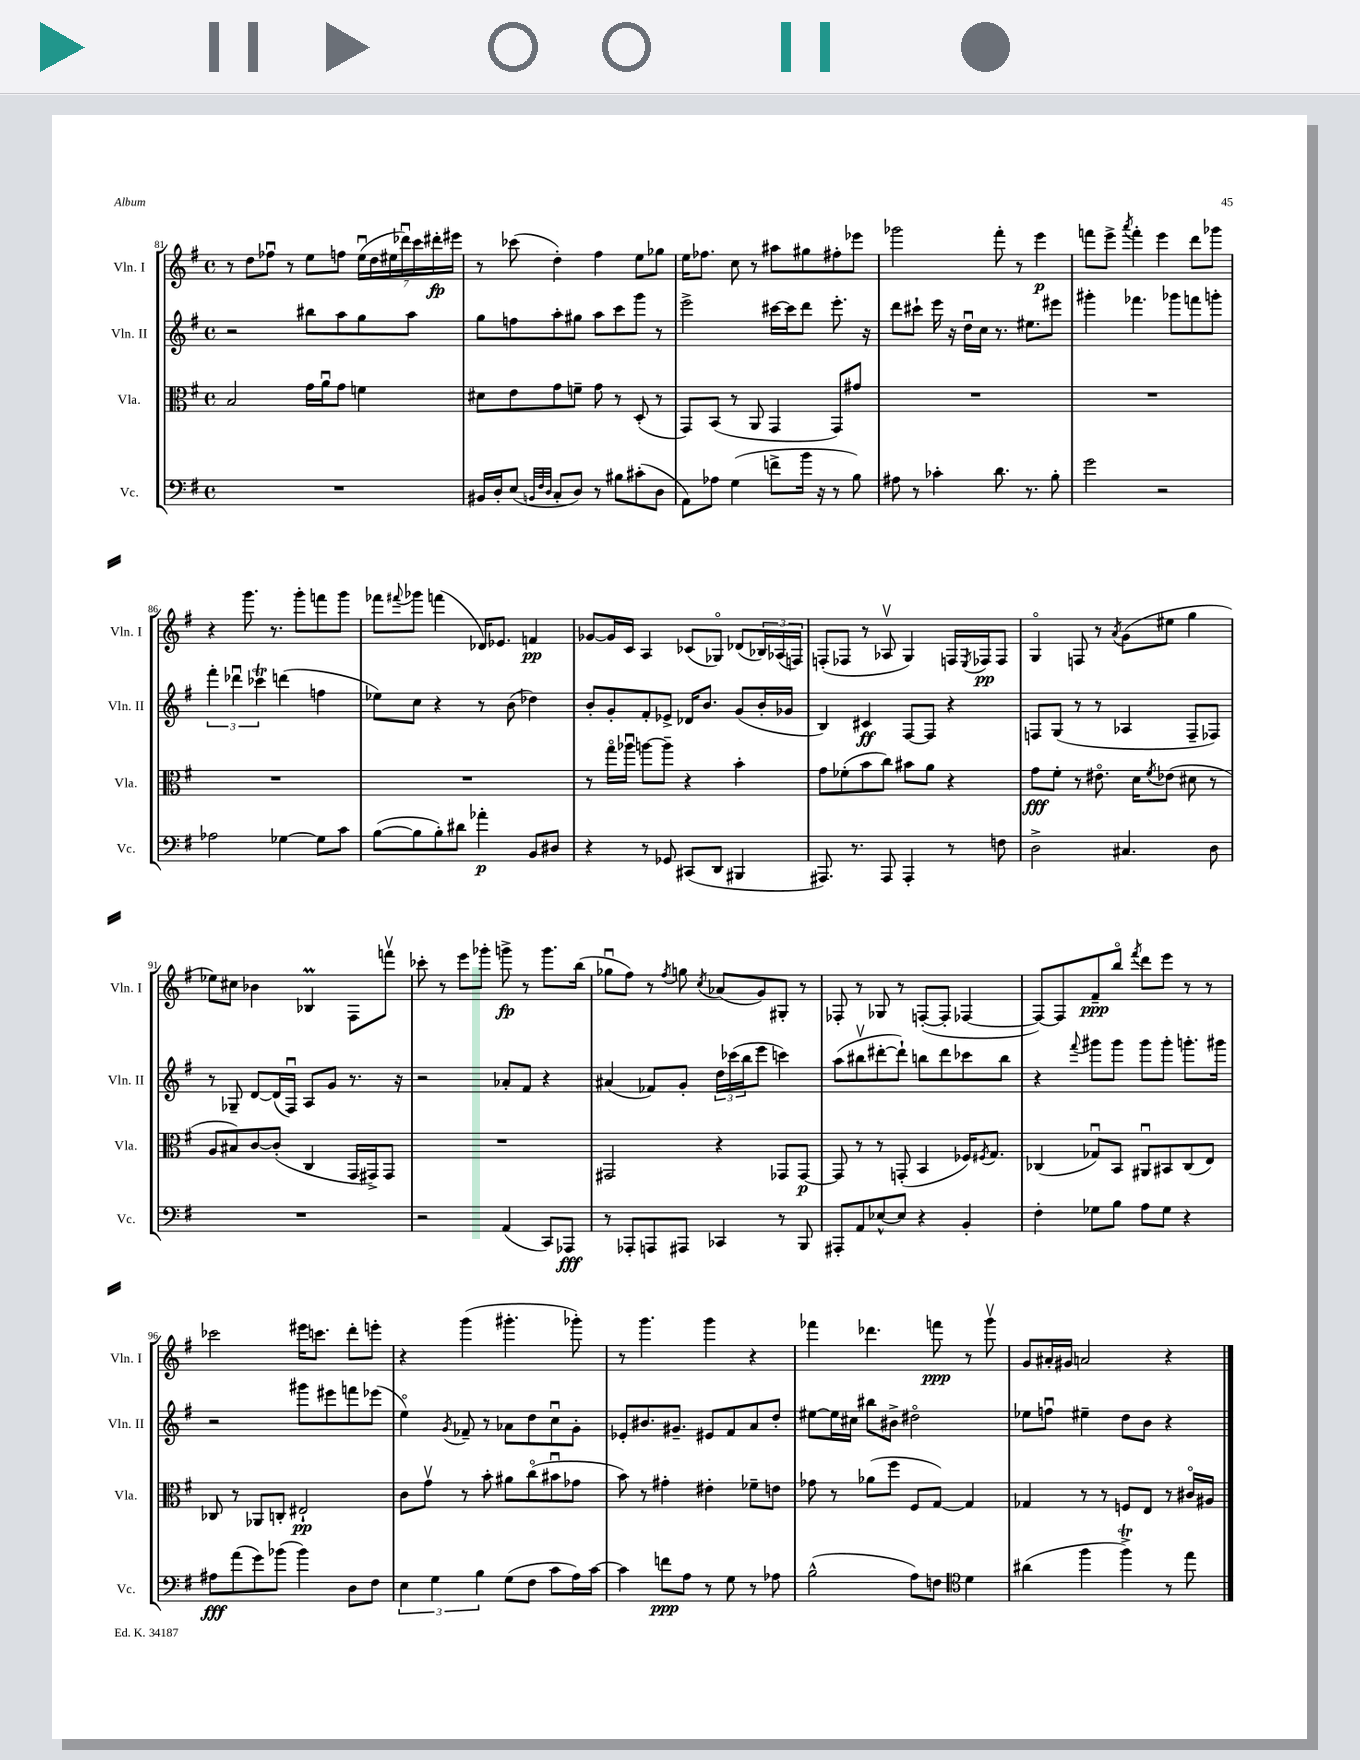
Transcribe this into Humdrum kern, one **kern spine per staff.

**kern	**dynam	**kern	**dynam	**kern	**dynam	**kern	**dynam
*part4	*part4	*part3	*part3	*part2	*part2	*part1	*part1
*staff4	*staff4	*staff3	*staff3	*staff2	*staff2	*staff1	*staff1
*I"Vc.	*	*I"Vla.	*	*I"Vln. II	*	*I"Vln. I	*
*I'Vc.	*	*I'Vla.	*	*I'Vln. II	*	*I'Vln. I	*
*clefF4	*	*clefC3	*	*clefG2	*	*clefG2	*
*k[f#]	*	*k[f#]	*	*k[f#]	*	*k[f#]	*
*M4/4	*	*M4/4	*	*M4/4	*	*M4/4	*
*met(c)	*	*met(c)	*	*met(c)	*	*met(c)	*
=81	=81	=81	=81	=81	=81	=81	=81
1r	.	2B/	.	2r	.	8r	.
.	.	.	.	.	.	8dd\L	.
.	.	.	.	.	.	8ff-Xu\J	.
.	.	.	.	.	.	8r	.
.	.	16g\LL	.	8bb#X\L	.	8ee\L	.
.	.	16au\J	.	.	.	.	.
.	.	8g\J	.	8aa\	.	8ffn\J	.
.	.	4fn\	.	8gg\	.	(28eeu\LL	.
.	.	.	.	.	.	28dd\	.
.	.	.	.	.	.	28ee#X\	.
.	.	.	.	.	.	28ddd-Xu\)	.
.	.	.	.	8aa\J	.	.	.
.	.	.	.	.	.	28ccc\	.
.	.	.	.	.	.	28ddd#X'\	fp
.	.	.	.	.	.	28eee#X\JJ	.
=82	=82	=82	=82	=82	=82	=82	=82
16BB#X/LL	.	8d#X\L	.	8gg\L	.	8r	.
16D'/J	.	.	.	.	.	.	.
(8E/J	.	8e\	.	8ffn\	.	(8ccc-X\	.
32qqBBn/LLL	.	.	.	.	.	.	.
32qqF#/	.	.	.	.	.	.	.
32qqD/JJJ	.	.	.	.	.	.	.
8C'/L	.	8g\	.	8aa'\	.	4dd'\)	.
8D/J)	.	8fn~\J	.	8gg#X\J	.	.	.
8r	.	8g\	.	8aa\L	.	4ff#\	.
8B#X\L	.	8r	.	8ccc\	.	.	.
(8c#X'\	.	(8D'/	.	8ggg\J	.	8ee\L	.
8D\J	.	8r	.	8r	.	8gg-X\J	.
=83	=83	=83	=83	=83	=83	=83	=83
8AA\L)	.	8GG/L)	.	2eee^\	.	16ee\KL	.
.	.	.	.	.	.	8.ff-X\J	.
8A-X\J	.	(8BB/J	.	.	.	.	.
(4G\	.	8r	.	.	.	8cc\	.
.	.	8AA/	.	.	.	8r	.
8fn^\L	.	4GG/	.	[16ccc#X\LL	.	8aa#X\L	.
.	.	.	.	16ccc#\J]	.	.	.
16b\Jk	.	.	.	8ddd\J	.	8gg#X\	.
16r	.	.	.	.	.	.	.
8r	.	8GG/L)	.	8.eee'\	.	8ff#X'\	.
8B\)	.	8g#X/J	.	.	.	8eee-X\J	.
.	.	.	.	16r	.	.	.
=84	=84	=84	=84	=84	=84	=84	=84
8A#X\	.	1r	.	8ddd\L	.	2ggg-X\	.
8r	.	.	.	8ccc#X`\J	.	.	.
4c-X'\	.	.	.	16eee\	.	.	.
.	.	.	.	16r	.	.	.
.	.	.	.	16ddu\LL	.	.	.
.	.	.	.	16cc\JJ	.	.	.
8.d\	.	.	.	8.r	.	8fff#'\	.
.	.	.	.	.	.	8r	.
8.r	.	.	.	8.ee#X\L	.	.	.
.	.	.	.	.	.	4eee\	p
8B'\	.	.	.	8eee#X\J	.	.	.
=85	=85	=85	=85	=85	=85	=85	=85
2g\	.	1r	.	4ggg#X'\	.	8fffn\L	.
.	.	.	.	.	.	8eee^\J	.
.	.	.	.	.	.	8qaaa/	.
.	.	.	.	4.fff-X\	.	4fff'\	.
2r	.	.	.	.	.	4eee\	.
.	.	.	.	8ggg-X\L	.	.	.
.	.	.	.	8fffn\	.	8ddd\L	.
.	.	.	.	8gggn'\J	.	8ggg-X\J	.
!!LO:LB:g=z
=86	=86	=86	=86	=86	=86	=86	=86
2A-X\	.	1r	.	6fff#'\	.	4r	.
.	.	.	.	6ddd-Xu\	.	.	.
.	.	.	.	.	.	8.ggg\	.
.	.	.	.	6ccc-XT\	.	.	.
.	.	.	.	.	.	8.r	.
[4G-X\	.	.	.	(4dddn\	.	.	.
.	.	.	.	.	.	8ggg'\L	.
8G-\L]	.	.	.	4ffn\	.	8fffn\	.
8c\J	.	.	.	.	.	8ggg\J	.
=87	=87	=87	=87	=87	=87	=87	=87
([8B\L	.	1r	.	8ee-X\L)	.	8fff-X\L	.
.	.	.	.	.	.	8qqfff#X/	.
8B\]	.	.	.	8cc\J	.	8ggg-X\J	.
8B'\)	.	.	.	4r	.	(4fffn\	.
8d#X\J	.	.	.	.	.	.	.
4a-X'\	p	.	.	8r	.	16d-X/KL)	.
.	.	.	.	.	.	8.e-X/J	.
.	.	.	.	(8b\	.	.	.
8BB/L	.	.	.	4dd-X\)	.	4fn/	pp
8D#X/J	.	.	.	.	.	.	.
=88	=88	=88	=88	=88	=88	=88	=88
4r	.	8r	.	8b'/L	.	[8g-X/L	.
.	.	16gg\LL	.	8g'/	.	16g-/L]	.
.	.	16aa-Xu\JJ	.	.	.	16c/JJ	.
8r	.	[8aan\L	.	8f#'/	.	4A/	.
8GG-X/	.	8aa~\J]	.	8e-X^/J	.	.	.
(8CC#X/L	.	4r	.	16d-X/KL	.	(8c-X/L	.
.	.	.	.	8.b/J	.	.	.
8DD/J	.	.	.	.	.	8G-X/J)	.
4BBB#X/	.	4b'\	.	(8g/L	.	(8d-X/L	.
.	.	.	.	16b'/L	.	24B-X/L)	.
.	.	.	.	.	.	(24A-X/	.
.	.	.	.	16g-X/JJ	.	.	.
.	.	.	.	.	.	24Fn/JJ)	.
=89	=89	=89	=89	=89	=89	=89	=89
8.AAA#X/)	.	8g\L	.	4B/)	.	(8Fn'/L	.
.	.	(8f-X'\	.	.	.	8F-X/J	.
8.r	.	.	.	.	.	.	.
.	.	8b\	.	4c#X/	ff	8r	.
8AAA#/	.	8cc\J)	.	.	.	8A-Xv/	.
4AAA#'/	.	8b#X\L	.	[8F#/L	.	4G/)	.
.	.	8a\J	.	8F#/J]	.	.	.
8r	.	4r	.	4r	.	16Fn/LL	.
.	.	.	.	.	.	8qE/	.
.	.	.	.	.	.	16F-X/J	pp
8Fn\	.	.	.	.	.	8F-/J	.
=90	=90	=90	=90	=90	=90	=90	=90
2D^\	.	8g\L	fff	8Fn/L	.	4G/	.
.	.	8f#'\J	.	(8G/J	.	.	.
.	.	8r	.	8r	.	8Fn/	.
.	.	8.e#X\	.	8r	.	8r	.
.	.	.	.	.	.	8qa/	.
4.C#X/	.	.	.	4A-X/	.	(8g\L	.
.	.	16d\KL	.	.	.	.	.
.	.	8qf#/	.	.	.	.	.
.	.	(8e-X\J	.	.	.	8ee#X\J	.
.	.	8d#X\	.	8F~/L	.	4gg\	.
8D\	.	8r	.	8F-X/J)	.	.	.
!!LO:LB:g=z
=91	=91	=91	=91	=91	=91	=91	=91
1r	.	8A/L	.	8r	.	8ee-X\L)	.
.	.	8B#X/)	.	8G-X~/	.	8cc#X\J	.
.	.	[8c/	.	[8d/L	.	4b-X\	.
.	.	(8c'/J]	.	(16d/L]	.	.	.
.	.	.	.	16F#u/JJ)	.	.	.
.	.	4C/	.	8A/L	.	4B-XM/	.
.	.	.	.	8g/J	.	.	.
.	.	16GG/LL	.	8.r	.	8F#\L	.
.	.	16GG#X^/J)	.	.	.	.	.
.	.	8GG#/J	.	.	.	8fffnv\J	.
.	.	.	.	16r	.	.	.
=92	=92	=92	=92	=92	=92	=92	=92
2r	.	1r	.	2r	.	8ccc-X'\	.
.	.	.	.	.	.	8r	.
.	.	.	.	.	.	8eee\L	.
.	.	.	.	.	.	8ggg-X'\J	.
(4AA/	.	.	.	8a-X'/L	.	8gggn^\	fp
.	.	.	.	8f#/J	.	8r	.
8CC/L)	.	.	.	4r	.	8.ggg\L	.
8AAA-X/J	fff	.	.	.	.	.	.
.	.	.	.	.	.	(16bb\Jk	.
=93	=93	=93	=93	=93	=93	=93	=93
8r	.	2GG#X/	.	(4a#X/	.	8gg-Xu\L	.
8AAA-X'/L	.	.	.	.	.	8ff#\J)	.
8AAAn/	.	.	.	8f-X/L)	.	8r	.
.	.	.	.	.	.	8qff#/	.
8AAA#X/J	.	.	.	8g'/J	.	8ggn\	.
.	.	.	.	.	.	8qcc/	.
4CC-X/	.	4r	.	24dd\LL	.	(8a-X/L	.
.	.	.	.	(24ccc-X\	.	.	.
.	.	.	.	24bb\J	.	.	.
.	.	.	.	8eee\J	.	8g/)	.
8r	.	8GG-X/L	.	4cccn\)	.	8G#X'/J	.
8BBB/	.	[8GG-/J	p	.	.	8r	.
=94	=94	=94	=94	=94	=94	=94	=94
8AAA#X'/L	.	8GG-/]	.	(8aa\L	.	8F-X'/	.
8AA/	.	8r	.	8bb#Xv\	.	8r	.
[8E-X^^/	.	8r	.	[8ddd#X'\	.	8G-X/	.
8E-/J]	.	(8GGn'/	.	8ddd#`\J])	.	8r	.
4r	.	4BB/	.	8bbn\L	.	([8Fn'/L	.
.	.	.	.	8ddd#\	.	8F'/J]	.
4BB'/	.	16F-X/KL)	.	8ccc-X\	.	[4F-X/	.
.	.	8qF#X/	.	.	.	.	.
.	.	8.G/J	.	.	.	.	.
.	.	.	.	8bb\J	.	.	.
=95	=95	=95	=95	=95	=95	=95	=95
4F#'\	.	(4C-X/	.	4r	.	8F-/L_)	.
.	.	.	.	.	.	8F-/]	.
.	.	.	.	8qqfff#/	.	.	.
8G-X\L	.	8G-Xu/L)	.	8ggg#X\L	.	8f#~/	ppp
8B\J	.	8BB/J	.	8ggg#\J	.	8bb/J	.
.	.	.	.	.	.	8qfff#/	.
8A\L	.	8AA#Xu/L	.	8ggg#\L	.	8ddd\L	.
8G-\J	.	8BB#X/	.	8ggg#'\J	.	8eee\J	.
4r	.	(8C-/	.	8.gggn'\L	.	8r	.
.	.	8E/J)	.	.	.	8r	.
.	.	.	.	16ggg#X\Jk	.	.	.
!!LO:LB:g=z
=96	=96	=96	=96	=96	=96	=96	=96
8A#X\L	fff	8C-X/	.	2r	.	2ccc-X\	.
(8a\	.	8r	.	.	.	.	.
8g\)	.	8AA-X/L	.	.	.	.	.
(8b-X\J	.	8Cn'/J	.	.	.	.	.
4b-\)	.	2E#X`/	pp	8ggg#X\L	.	16eee#X\KL	.
.	.	.	.	.	.	8.cccn\J	.
.	.	.	.	8eee#X\	.	.	.
8D\L	.	.	.	8fffn\	.	8ddd'\L	.
8F#\J	.	.	.	(8eee-X\J	.	8eeen'\J	.
=97	=97	=97	=97	=97	=97	=97	=97
6E\	.	8c\L	.	4ee\)	.	4r	.
.	.	8gv\J	.	.	.	.	.
6G\	.	.	.	.	.	.	.
.	.	.	.	8qg/	.	.	.
.	.	8r	.	8f-X~/	.	(4ggg\	.
6B\	.	.	.	.	.	.	.
.	.	8b'\	.	8r	.	.	.
(8G\L	.	8a#X\L	.	8a-X\L	.	4.ggg#X'\	.
8F#\J	.	(8cc\	.	8dd\	.	.	.
8c\L	.	8b#Xu\	.	8ccu\	.	.	.
16A\L)	.	8g-X\J	.	8g'\J	.	8ggg-X'\)	.
[16c\JJ	.	.	.	.	.	.	.
=98	=98	=98	=98	=98	=98	=98	=98
4c\]	.	8b\)	.	8e-X'/L	.	8r	.
.	.	8r	.	8.b#X/	.	4.ggg\	.
8fn\L	ppp	4g#X'\	.	.	.	.	.
.	.	.	.	8.g#X~/J	.	.	.
8A\J	.	.	.	.	.	.	.
8r	.	4e#X'\	.	8e#X/L	.	4ggg\	.
8G\	.	.	.	8f#/	.	.	.
8r	.	8f-X~\L	.	8a/	.	4r	.
8A-X\	.	8en\J	.	8dd'/J	.	.	.
=99	=99	=99	=99	=99	=99	=99	=99
(2B^^\	.	8g-X\	.	[8ee#X\L	.	4fff-X\	.
.	.	8r	.	16ee#\L]	.	.	.
.	.	.	.	16cc#X\JJ	.	.	.
.	.	(8a-X\L	.	8bb#X\L	.	4.ddd-X\	.
.	.	8ff#\J	.	8b#X^\J	.	.	.
8A\L)	.	8F#/L	.	2dd#X\	.	.	.
8Fn\J	.	[8G/J)	.	.	.	8fffn\	ppp
*clefC4	*	*	*	*	*	*	*
4d\	.	4G/]	.	.	.	8r	.
.	.	.	.	.	.	8gggv\	.
=100	=100	=100	=100	=100	=100	=100	=100
(4a#X\	.	4G-X/	.	8ee-X\L	.	8g/L	.
.	.	.	.	8ffnu\J	.	16a#X'/L	.
.	.	.	.	.	.	16g#X/JJ	.
4ff#\	.	8r	.	4ee#X~\	.	2an/	.
.	.	8r	.	.	.	.	.
4ff#t^\)	.	8Fn/L	.	8dd\L	.	.	.
.	.	8E/J	.	8b\J	.	.	.
8r	.	8r	.	4r	.	4r	.
8ee\	.	16c#X/LL	.	.	.	.	.
.	.	16A#X/JJ	.	.	.	.	.
==	==	==	==	==	==	==	==
*-	*-	*-	*-	*-	*-	*-	*-
